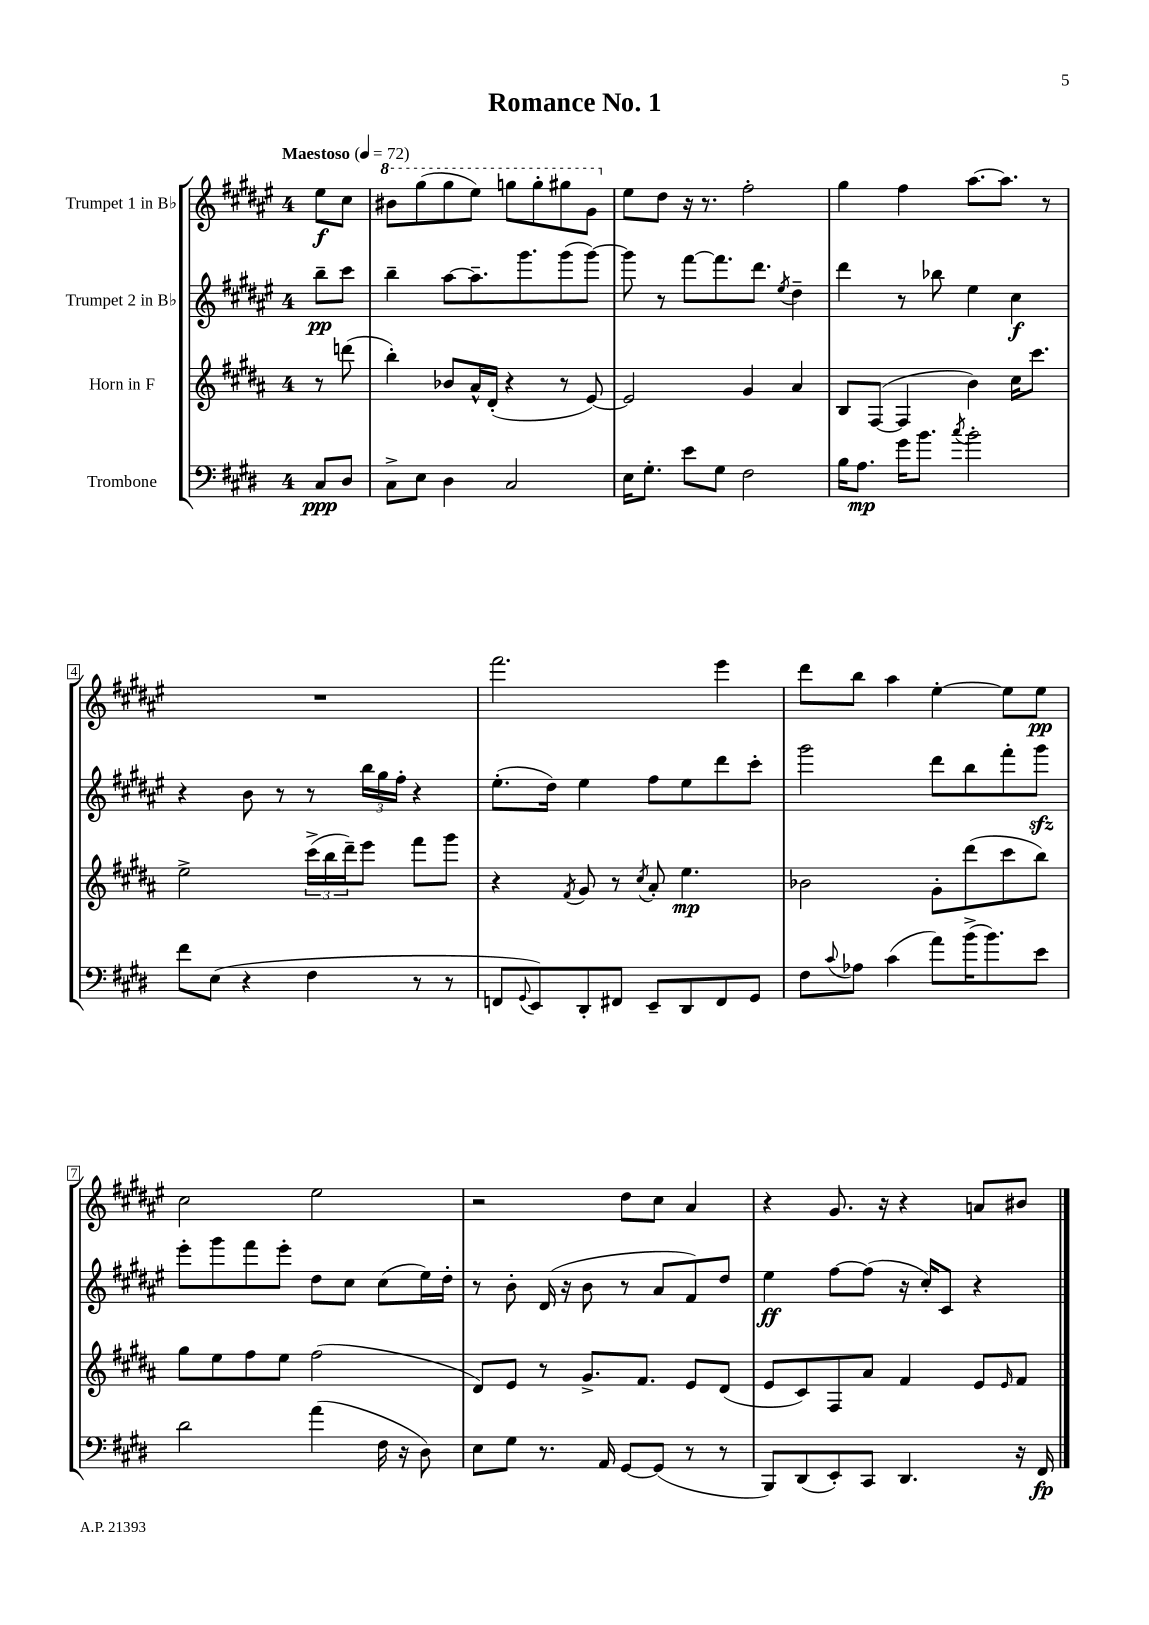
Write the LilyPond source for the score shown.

\header { title = "Romance No. 1" }
<<
\new StaffGroup <<
\new Staff = "s0" \with { instrumentName = "Trumpet 1 in Bb" } {
    \clef treble \key fis \major \once \override Staff.TimeSignature.style = #'single-digit \time 4/4 \partial 4 \tempo "Maestoso" 4 = 72
    eis''8\f cis''8 |
    \ottava #1 bis''8 gis'''8( gis'''8 eis'''8) g'''8 g'''8-. gis'''8 gis''8 \ottava #0 |
    eis''8 dis''8 r16 r8. fis''2-. |
    gis''4 fis''4 ais''8.~ ais''8. r8 |
    R1 |
    fis'''2. eis'''4 |
    dis'''8 b''8 ais''4 eis''4~-. eis''8 eis''8\pp |
    cis''2 eis''2 |
    r2 dis''8 cis''8 ais'4 |
    r4 gis'8. r16 r4 a'8 bis'8 \bar "|." |
}
\new Staff = "s1" \with { instrumentName = "Trumpet 2 in Bb" } {
    \clef treble \key fis \major \once \override Staff.TimeSignature.style = #'single-digit \time 4/4 \partial 4
    b''8--\pp cis'''8 |
    b''4-- ais''8~ ais''8.-- gis'''8. gis'''8( gis'''8~) |
    gis'''8 r8 fis'''8~ fis'''8. dis'''8. \acciaccatura { eis''8 } dis''4-- |
    dis'''4 r8 bes''8 eis''4 cis''4\f |
    r4 b'8 r8 r8 \tuplet 3/2 { b''16 gis''16 fis''16-. } r4 |
    eis''8.-.( dis''16) eis''4 fis''8 eis''8 dis'''8 cis'''8-. |
    gis'''2 dis'''8 b''8 fis'''8-. gis'''8\sfz |
    eis'''8-. gis'''8 fis'''8 eis'''8-. dis''8 cis''8 cis''8( eis''16) dis''16-. |
    r8 b'8-. dis'16( r16 b'8 r8 ais'8 fis'8) dis''8 |
    eis''4\ff fis''8~ fis''8( r16 cis''16-.) cis'8 r4 \bar "|." |
}
\new Staff = "s2" \with { instrumentName = "Horn in F" } {
    \clef treble \key b \major \once \override Staff.TimeSignature.style = #'single-digit \time 4/4 \partial 4
    r8 d'''8( |
    b''4-.) bes'8 ais'16-^ dis'16-.( r4 r8 e'8~) |
    e'2 gis'4 ais'4 |
    b8 fis8~( fis4 b'4) cis''16 cis'''8. |
    e''2-> \tuplet 3/2 { cis'''16->( b''16 dis'''16--) } e'''8 fis'''8 gis'''8 |
    r4 \acciaccatura { fis'8 } gis'8 r8 \acciaccatura { cis''8 } ais'8-. e''4.\mp |
    bes'2 gis'8-. dis'''8( cis'''8 b''8) |
    gis''8 e''8 fis''8 e''8 fis''2( |
    dis'8) e'8 r8 gis'8.-> fis'8. e'8 dis'8( |
    e'8 cis'8) fis8 ais'8 fis'4 e'8 \grace { e'16 } fis'8 \bar "|." |
}
\new Staff = "s3" \with { instrumentName = "Trombone" } {
    \clef bass \key e \major \once \override Staff.TimeSignature.style = #'single-digit \time 4/4 \partial 4
    cis8\ppp dis8 |
    cis8-> e8 dis4 cis2 |
    e16 gis8.-. e'8 gis8 fis2 |
    b16 a8.\mp gis'16 b'8. \acciaccatura { cis''8 } b'2-. |
    fis'8 e8( r4 fis4 r8 r8 |
    f,8 \appoggiatura { gis,8 } e,8) dis,8-. fis,8 e,8-- dis,8 fis,8 gis,8 |
    fis8 \appoggiatura { cis'8 } aes8 cis'4( a'8) b'16->( b'8.) e'8 |
    dis'2 a'4( fis16 r16 dis8) |
    e8 gis8 r8. a,16 gis,8~ gis,8( r8 r8 |
    b,,8) dis,8( e,8-.) cis,8 dis,4. r16 fis,16\fp \bar "|." |
}
>>
>>
\layout { \context { \Score \override BarNumber.stencil = #(make-stencil-boxer 0.1 0.3 ly:text-interface::print) } }
